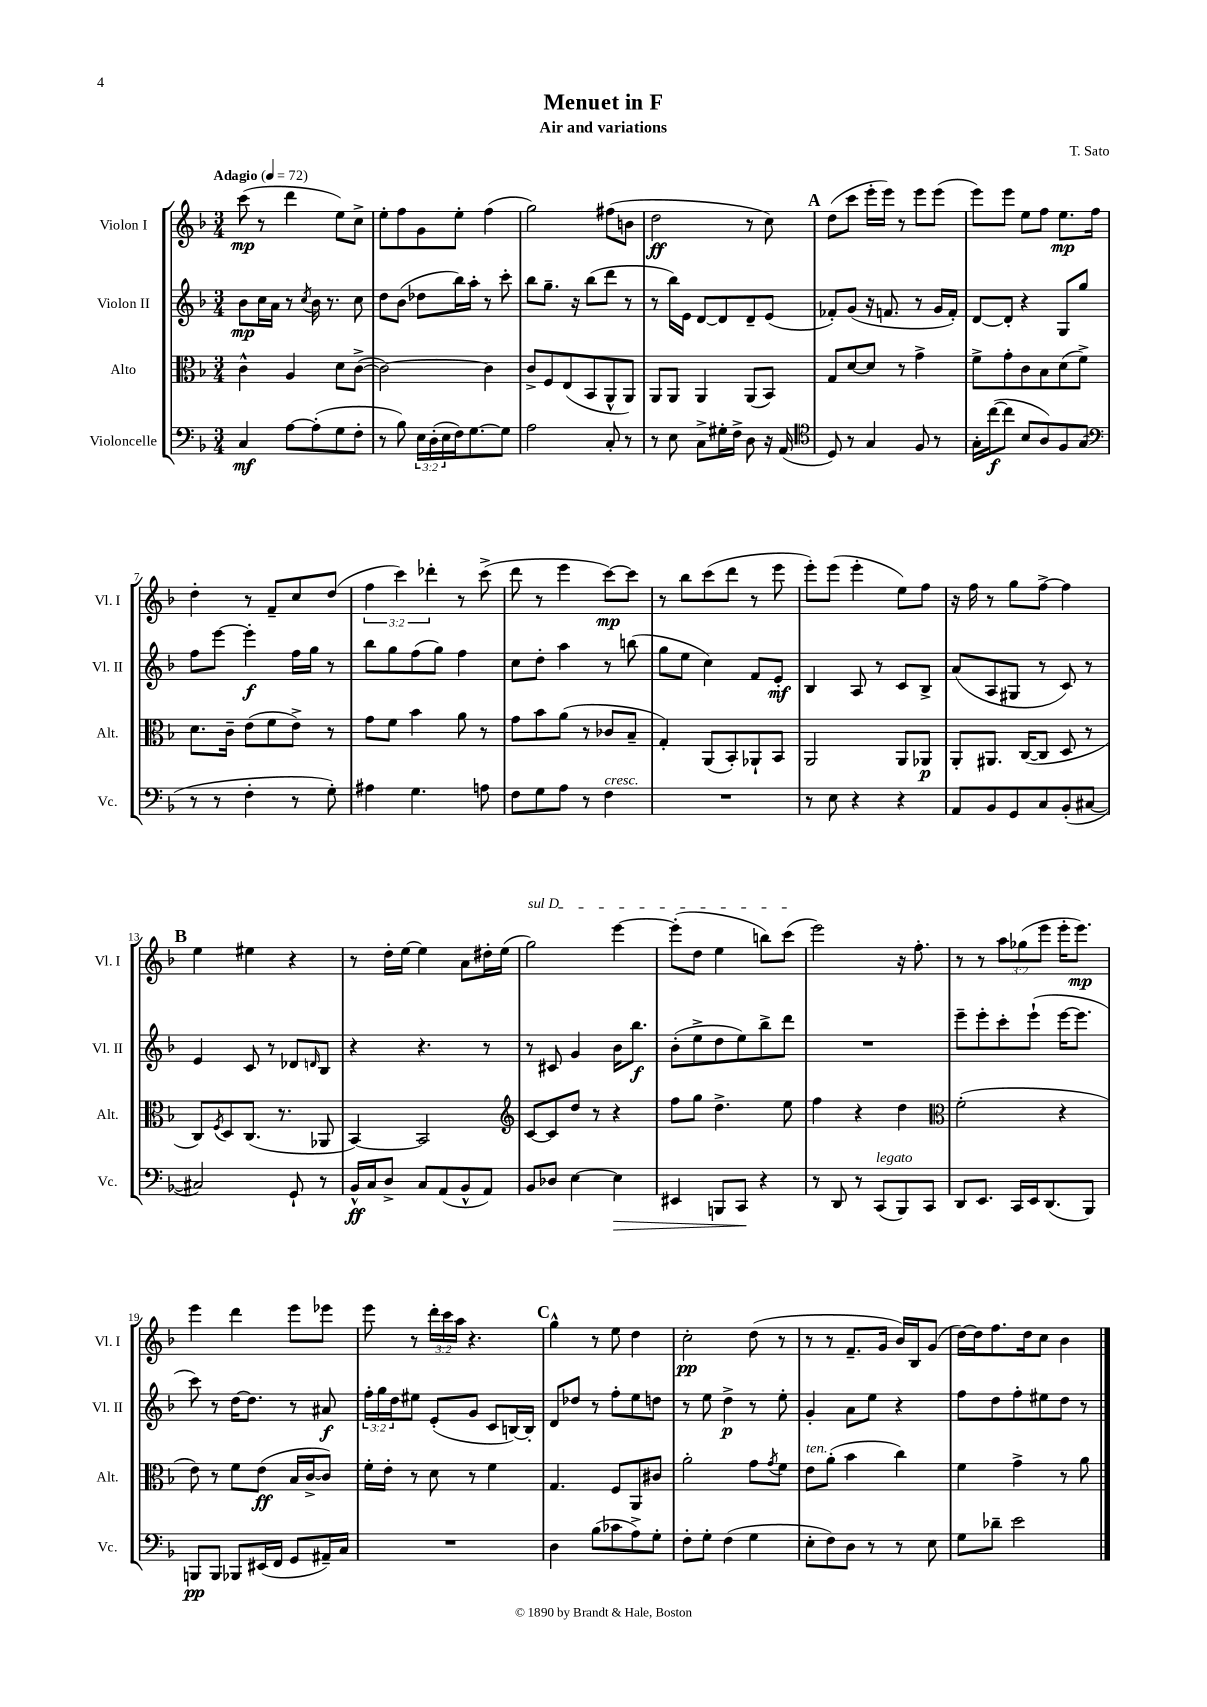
\header { title = "Menuet in F" composer = "T. Sato" subtitle = "Air and variations" }
<<
\new StaffGroup <<
\new Staff = "s0" \with { instrumentName = "Violon I" shortInstrumentName = "Vl. I" } {
    \clef treble \key f \major \numericTimeSignature \time 3/4 \override Staff.TupletNumber.text = #tuplet-number::calc-fraction-text \tempo "Adagio" 4 = 72
    c'''8\mp( r8 d'''4 e''8) c''8-> |
    e''8-. f''8 g'8 e''8-. f''4( |
    g''2) fis''8( b'8 |
    d''2\ff r8 c''8) |
    \mark \markup { \bold "A" } d''8( c'''8 e'''16-. e'''16) r8 e'''8 e'''8( |
    e'''8) e'''8 e''8 f''8 e''8.\mp f''16 |
    d''4-. r8 f'8-- c''8 d''8( |
    \tuplet 3/2 { f''4 c'''4) des'''4-. } r8 c'''8->( |
    d'''8 r8 e'''4 c'''8~\mp) c'''8 |
    r8 bes''8 c'''8( d'''8 r8 e'''8 |
    e'''8-.) e'''8( e'''4-. e''8) f''8 |
    r16 f''16 r8 g''8 f''8~-> f''4 |
    \mark \markup { \bold "B" } e''4 eis''4 r4 |
    r8 d''16-. e''16~ e''4 a'8 dis''16-. e''16( |
    \once \override TextSpanner.bound-details.left.text = \markup { \italic "sul D" } g''2\startTextSpan) e'''4~ |
    e'''8-.( d''8 e''4 b''8) c'''8\stopTextSpan( |
    e'''2) r16 f''8.-. |
    r8 r8 \tuplet 3/2 { a''8 ges''8( e'''8 } e'''16-. e'''8.\mp) |
    e'''4 d'''4 e'''8 ees'''8 |
    e'''8 r8 \tuplet 3/2 { d'''16-. c'''16 a''16 } r4. |
    \mark \markup { \bold "C" } g''4-^ r8 e''8 d''4 |
    c''2-.\pp d''8( r8 |
    r8 r8 f'8.-- g'16 bes'16) bes16 g'8( |
    d''16~) d''16 f''8. d''16 c''8 bes'4 \bar "|." |
}
\new Staff = "s1" \with { instrumentName = "Violon II" shortInstrumentName = "Vl. II" } {
    \clef treble \key f \major \numericTimeSignature \time 3/4 \override Staff.TupletNumber.text = #tuplet-number::calc-fraction-text
    bes'8\mp c''16 a'16 r8 \acciaccatura { c''8 } bes'16 r8. c''8 |
    d''8 bes'8( des''8 bes''16) a''16-. r8 c'''8-. |
    bes''8 g''8.-- r16 bes''8( d'''8 r8 |
    r8 bes''16) e'16 d'8~ d'8 d'8-- e'8( |
    \mark \markup { \bold "A" } fes'8-.) g'8( r16 f'8. r8 g'16 f'16-.) |
    d'8~ d'8-. r4 g8 g''8 |
    f''8 e'''8~ e'''4-.\f f''16 g''16 r8 |
    bes''8 g''8 f''8( g''8) f''4 |
    c''8 d''8-. a''4 r8 b''8( |
    g''8 e''8 c''4) f'8 e'8-.\mf |
    bes4 a8 r8 c'8 bes8-> |
    a'8( a8 gis8 r8 c'8) r8 |
    \mark \markup { \bold "B" } e'4 c'8 r8 des'8 \grace { d'16 } bes8 |
    r4 r4. r8 |
    r8 cis'8 g'4 bes'16 bes''8.\f |
    bes'8-.( e''8-> d''8 e''8) bes''8-> d'''8 |
    R2. |
    e'''8-- e'''8-. c'''8-. e'''8-!( e'''16~ e'''8. |
    c'''8) r8 d''16~ d''8. r8 ais'8\f |
    \tuplet 3/2 { f''16-. g''16 d''16 } eis''8 e'8-.( g'8 c'8 b16~) b16-. |
    \mark \markup { \bold "C" } d'8 des''8 r8 f''8-. e''8 d''8 |
    r8 e''8 d''4->\p r8 e''8-. |
    g'4-. a'8 e''8 r4 |
    f''8 d''8 f''8-. eis''8 d''8 r8 \bar "|." |
}
\new Staff = "s2" \with { instrumentName = "Alto" shortInstrumentName = "Alt." } {
    \clef alto \key f \major \numericTimeSignature \time 3/4
    c'4-^ a4 d'8 c'8~->( |
    c'2~) c'4 |
    c'8-> f8 e8( bes,8 a,8-^ a,8) |
    a,8 a,8 a,4 a,8( bes,8) |
    \mark \markup { \bold "A" } g8 d'8~ d'8 r8 g'4-> |
    f'8-> g'8-. c'8 bes8 d'8( f'8->) |
    d'8. c'16-- e'8( f'8 e'8->) r8 |
    g'8 f'8 bes'4 a'8 r8 |
    g'8 bes'8 a'8( r8 ces'8 bes8-- |
    g4-.) a,8( bes,8-.) aes,8-! bes,8 |
    a,2 a,8 aes,8\p |
    a,8-. ais,8. c16~( c8 d8 r8 |
    \mark \markup { \bold "B" } c8) \acciaccatura { f8 } d8 c8.( r8. aes,8 |
    bes,4~) bes,2 |
    \clef treble c'8~ c'8 d''8 r8 r4 |
    f''8 g''8 d''4.-> e''8 |
    f''4 r4 d''4 |
    \clef alto f'2-.( r4 |
    e'8) r8 f'8 e'8\ff( bes16 c'16~-> c'8) |
    f'16-. e'16-. r8 d'8 r8 f'4 |
    \mark \markup { \bold "C" } g4. f8 a,8 cis'8 |
    a'2-. g'8 \acciaccatura { g'8 } f'8 |
    e'8^\markup { \italic "ten." } a'8-.( bes'4 c''4) |
    f'4 g'4-> r8 a'8 \bar "|." |
}
\new Staff = "s3" \with { instrumentName = "Violoncelle" shortInstrumentName = "Vc." } {
    \clef bass \key f \major \numericTimeSignature \time 3/4 \override Staff.TupletNumber.text = #tuplet-number::calc-fraction-text
    c4\mf a8~ a8-.( g8 f8-. |
    r8 bes8) \tuplet 3/2 { e16 d16-.( e16 } f16) g8.~ g8 |
    a2 c8-. r8 |
    r8 e8 c8-> gis16-. f16-> d8 r16 a,16( |
    \mark \markup { \bold "A" } \clef tenor d8) r8 g4 f8 r8 |
    g16-. c''16~\f( c''8 bes8 a8) f8 g8( |
    \clef bass r8 r8 f4-. r8 g8-.) |
    ais4 g4. a8 |
    f8 g8 a8 r8 f4^\markup { \italic "cresc." } |
    R2. |
    r8 e8 r4 r4 |
    a,8 bes,8 g,8 c8 bes,8-.( cis8~ |
    \mark \markup { \bold "B" } cis2) g,8-! r8 |
    bes,16-^\ff c16 d8-> c8 a,8( bes,8-^ a,8) |
    bes,8 des8 e4~ e4\> |
    eis,4 b,,8 c,8\! r4 |
    r8 d,8 r8 c,8^\markup { \italic "legato" }( bes,,8) c,8 |
    d,8 e,8. c,16 e,16 d,8.( bes,,8) |
    b,,8\pp b,,8 bes,,8 eis,16( f,16 g,8 ais,16--) c16 |
    R2. |
    \mark \markup { \bold "C" } d4 bes8( ces'8 a8->) g8-. |
    f8-. g8-. f4( g4 |
    e8-. f8) d8 r8 r8 e8 |
    g8 des'8-- e'2 \bar "|." |
}
>>
>>
